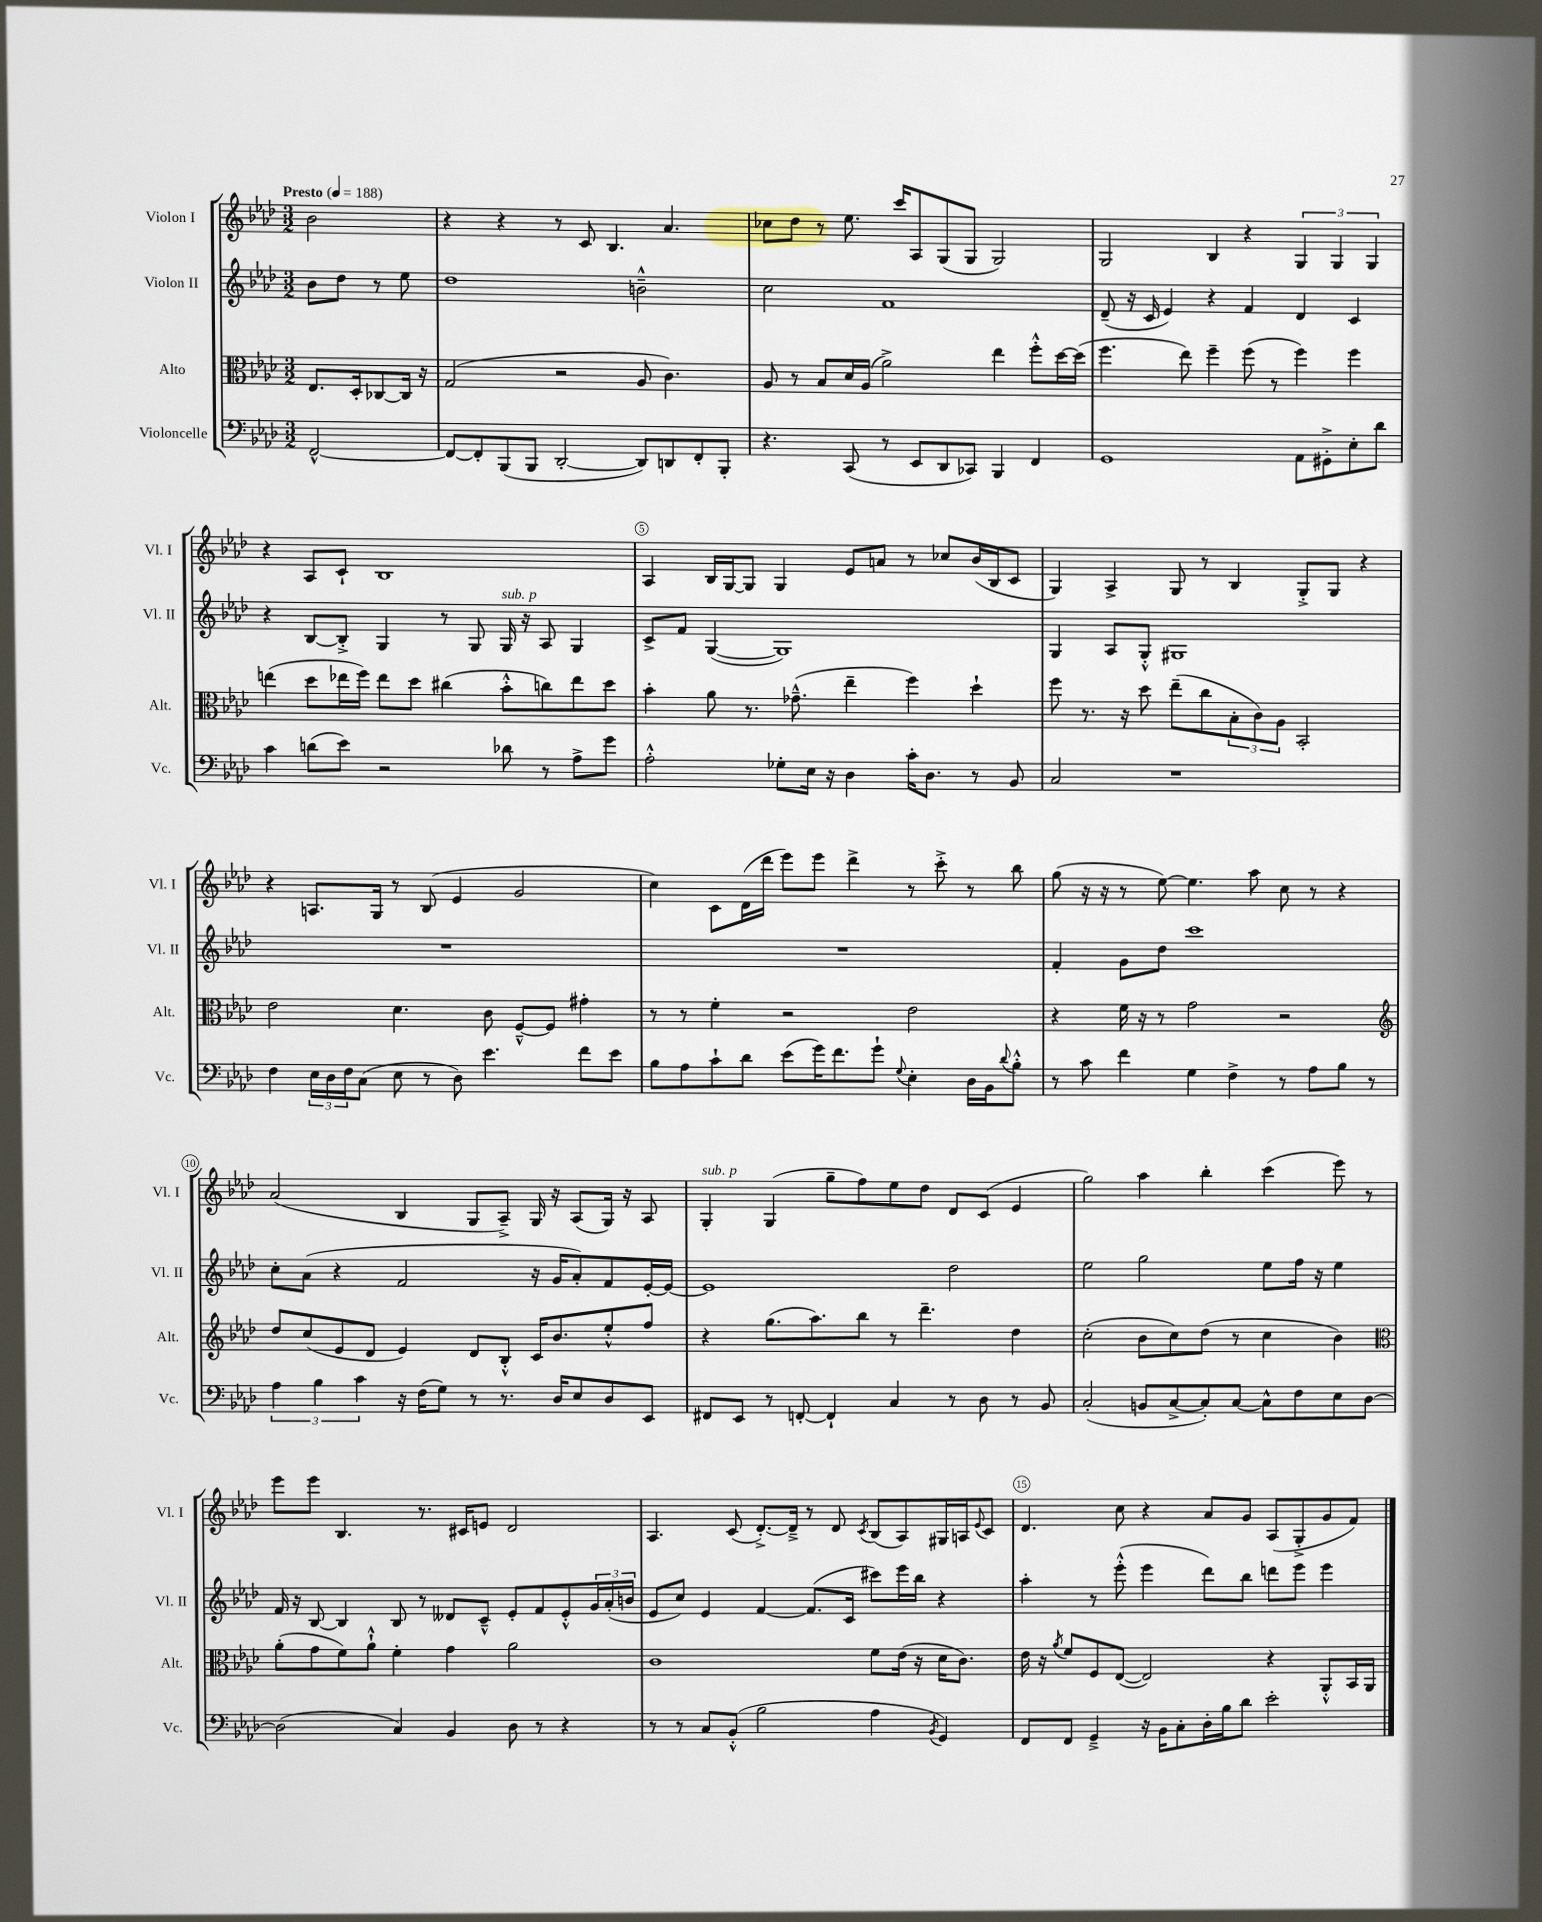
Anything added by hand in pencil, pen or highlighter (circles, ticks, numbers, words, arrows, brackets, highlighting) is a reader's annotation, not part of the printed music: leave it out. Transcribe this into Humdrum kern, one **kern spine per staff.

**kern	**kern	**kern	**kern
*part4	*part3	*part2	*part1
*staff4	*staff3	*staff2	*staff1
*I"Violoncelle	*I"Alto	*I"Violon II	*I"Violon I
*I'Vc.	*I'Alt.	*I'Vl. II	*I'Vl. I
*clefF4	*clefC3	*clefG2	*clefG2
*k[b-e-a-d-]	*k[b-e-a-d-]	*k[b-e-a-d-]	*k[b-e-a-d-]
*M3/2	*M3/2	*M3/2	*M3/2
*MM188	*MM188	*MM188	*MM188
=	=	=	=
!	!	!	!LO:TX:a:B:t=Presto
[2FF^^/	8.E-/L	8b-\L	2b-\
.	.	8dd-\J	.
.	16D-'/k	.	.
.	[8C-X/	8r	.
.	16C-/Jk]	8ee-\	.
.	16r	.	.
=1	=1	=1	=1
8FF/L_	(2G/	1dd-	4r
8FF'/]	.	.	.
(8BBB-/	.	.	4r
8BBB-/J	.	.	.
[2DD-'/	2r	.	8r
.	.	.	8c/
.	.	.	4.B-/
8DD-/L])	8A-/	2bn~^^\	.
8DDn/	4.c\)	.	4.a-/
8FF'/	.	.	.
8BBB-'/J	.	.	.
=2	=2	=2	=2
4.r	8A-/	2cc\	8cc-X\L
.	8r	.	8dd-\J
.	8B-/L	.	8r
(8CC/	16d-/L	.	8.ee-\
.	(16A-/JJ	.	.
8r	2a-^\)	1f	.
.	.	.	16ccc/KL
8EE-/L	.	.	8A-/
8DD-/	.	.	(8G/
8CC-X/J)	.	.	8G/J
4BBB-/	4ee-\	.	2G/)
4FF/	8ff'^^\L	.	.
.	[16dd-\L	.	.
.	(16dd-\JJ]	.	.
=3	=3	=3	=3
1GG	4.ff\	(8d-~/	2G/
.	.	16r	.
.	.	16c/	.
.	.	4e-/)	.
.	8ee-\)	.	.
.	4ff~\	4r	4B-/
.	(8ff\	4f/	4r
.	8r	.	.
8AA-\L	4ff\)	4d-/	6G/
8GG#X'^\	.	.	.
.	.	.	6G/
8E-'\	4ff\	4c/	.
.	.	.	6G/
8d-\J	.	.	.
!!LO:LB:g=z
=4	=4	=4	=4
4c\	(4een\	4r	4r
(8dn\L	8dd-\L	[8B-/L	8A-/L
8e-\J)	16ee-X\L	8B-'^/J]	8c`/J
.	16ff\JJ)	.	.
2r	8ee-\L	4G/	1B-
.	8dd-\J	.	.
.	(4cc#X\	8r	.
.	.	8G/	.
!	!	!LO:TX:a:i:t=sub. p	!
8d-X\	8b-'^^\L	16G/	.
.	.	16r	.
8r	8ccn\)	8A-/	.
8A-^\L	8ee-\	4G/	.
8g\J	8dd-\J	.	.
=5	=5	=5	=5
2A-'^^\	4b-'\	8c^/L	4A-/
.	.	8f/J	.
.	8a-\	([4G/	16B-/LL
.	.	.	[16G/J
.	8.r	.	8G/J]
8G-X'\L	.	1G])	4G/
.	(8.g-X~^^\	.	.
16E-\Jk	.	.	.
16r	.	.	.
4D-\	4ee-~\	.	8e-/L
.	.	.	8an/J
16c'\KL	4ff\)	.	8r
8.D-\J	.	.	.
.	.	.	8cc-X/L
8r	4dd-`\	.	(16b-/L
.	.	.	16B-/J
8BB-/	.	.	8c/J
=6	=6	=6	=6
2C/	8ff\	4G/	4G/)
.	8.r	.	.
.	.	8A-/L	4A-^/
.	16r	.	.
.	8dd-\	8G'^^/J	.
1r	(8ee-~\L	1G#X	8G/
.	8cc\	.	8r
.	12B-'\	.	4B-/
.	12c\)	.	.
.	12A-\J	.	.
.	2BB-'/	.	8G'^/L
.	.	.	8G/J
.	.	.	4r
!!LO:LB:g=z
=7	=7	=7	=7
4F\	2e-\	1.r	4r
24E-\LL	.	.	8.An/L
24D-\	.	.	.
24F\J	.	.	.
(8C\J	.	.	.
.	.	.	16G/Jk
8E-\	4.d-\	.	8r
8r	.	.	(8B-/
8D-\)	.	.	4e-/
4.e-\	8c\	.	.
.	[8F~^^/L	.	2g/
.	8F/J]	.	.
8f\L	4g#X'\	.	.
8e-\J	.	.	.
=8	=8	=8	=8
8B-\L	8r	1.r	4cc\)
8A-\	8r	.	.
8c`\	4f'\	.	8c\L
8d-\J	.	.	(16d-\L
.	.	.	16ddd-\JJ
(8e-\L	2r	.	8eee-\L)
16g\K)	.	.	8eee-\J
8.f\	.	.	.
.	.	.	4ddd-^\
8g`\J	.	.	.
8qqG/	.	.	.
4E-'\	2e-\	.	8r
.	.	.	8ccc'^\
16D-\LL	.	.	8r
16BB-\J	.	.	.
8qqd-/	.	.	.
8B-'^^\J	.	.	8bb-\
=9	=9	=9	=9
8r	4r	4f'/	(8gg\
8c\	.	.	16r
.	.	.	16r
4f\	16f\	8g\L	8r
.	16r	.	.
.	8r	8dd-\J	[8ee-\)
4G\	2g\	1ccc	4.ee-\]
4F^\	.	.	.
.	.	.	8aa-\
8r	2r	.	8cc\
8A-\L	.	.	8r
8B-\J	.	.	4r
8r	.	.	.
!!LO:LB:g=z
=10	=10	=10	=10
*	*clefG2	*	*
6A-\	8dd-/L	8cc'\L	(2a-/
.	(8cc/	(8a-\J	.
6B-\	.	.	.
.	8e-/	4r	.
6c\	.	.	.
.	8d-/J	.	.
16r	4e-/)	2f/	4B-/
(16F\KL	.	.	.
8G\J)	.	.	.
8r	8d-/L	.	8G/L
8.r	8B-'^^/J	.	8A-~^/J)
.	16c/KL	16r	16G/
16D-/KL	8.b-/	16g/KL	16r
8E-/	.	8a-'/)	(8A-/L
8D-/	8ee-'^^/	8f/	16G/Jk)
.	.	.	16r
8EE-/J	8ff/J	[16e-'/L	8A-/
.	.	16e-/JJ_	.
=11	=11	=11	=11
!	!	!	!LO:TX:a:i:t=sub. p
8FF#X/L	4r	1e-]	4G'/
8EE-/J	.	.	.
8r	(8.gg\L	.	(4G/
[8FFn'/	.	.	.
.	8.aa-\)	.	.
4FF`/]	.	.	8gg~\L
.	8bb-\J	.	8ff\)
4C/	8r	.	8ee-\
.	4.ddd-~\	.	8dd-\J
8r	.	2dd-\	8d-/L
8D-\	.	.	(8c/J
8r	4dd-\	.	4e-/
8BB-/	.	.	.
=12	=12	=12	=12
(2C'/	(2cc'\	2ee-\	2gg\)
8BBn/L	8b-\L	2gg\	4aa-\
[8C^/	8cc\)	.	.
8C'/])	(8dd-\J	.	4bb-'\
[8C/J	8r	.	.
8C^^\L]	4cc\	8ee-\L	(4ccc\
8F\	.	16ff\Jk	.
.	.	16r	.
8E-\	4b-\)	4ee-\	8eee-\)
[8D-\J	.	.	8r
!!LO:LB:g=z
=13	=13	=13	=13
*	*clefC3	*	*
(2D-\]	(8a-'\L	16f/	8eee-\L
.	.	16r	.
.	8g\	[8B-/	8eee-\J
.	8f\)	4B-/]	4.B-/
.	8a-`^^\J	.	.
4C/)	4f'\	8B-/	.
.	.	8r	8.r
4BB-/	4g\	8d--X/L	.
.	.	.	16c#X/KL
.	.	8c~^^/J	8en/J
8D-\	2a-\	8e-'/L	2d-/
8r	.	8f/	.
4r	.	8e-'^^/	.
.	.	24g/L	.
.	.	(24a-'/	.
.	.	24bn/JJ	.
=14	=14	=14	=14
8r	1c	8e-/L	4.A-/
8r	.	8cc/J)	.
8C/L	.	4e-/	.
(8BB-'^^/J	.	.	(8c/
2B-\	.	[4f/	[8.d-'^/L)
.	.	.	16d-~^/Jk]
.	.	(8.f/L]	8r
.	.	.	8d-/
.	.	16c/Jk	.
.	.	.	8qc/
4A-\	8f\L	8ccc#X\L)	(8B-/L
.	(16e-\Jk	16eee-\L	8A-/)
.	16r	16bb-\JJ	.
8qBB-/	.	.	.
4GG/)	16d-\KL	4r	16G#X/L
.	8.c\J)	.	16An/J
.	.	.	8qqe-/
.	.	.	8c/J
=15	=15	=15	=15
8FF/L	16e-\	4aa-'\	4.d-/
.	16r	.	.
.	8qa-/	.	.
8FF/J	8f/L	.	.
4GG~^/	8F/	8r	.
.	([8E-/J	(8eee-'^^\	8cc\
16r	2E-/])	4eee-\	4r
16BB-\KL	.	.	.
8C'\	.	.	.
16D-'\L	.	8ddd-\L)	8a-/L
16B-\J	.	.	.
8d-\J	.	8bb-\J	8g/J
2e-'\	4r	8dddn\L	(8A-/L
.	.	8eee-\J	8G'^/
.	8AA-'^^/L	4eee-\	8g/
.	16BB-/L	.	8f/J)
.	16AA-/JJ	.	.
==	==	==	==
*-	*-	*-	*-
